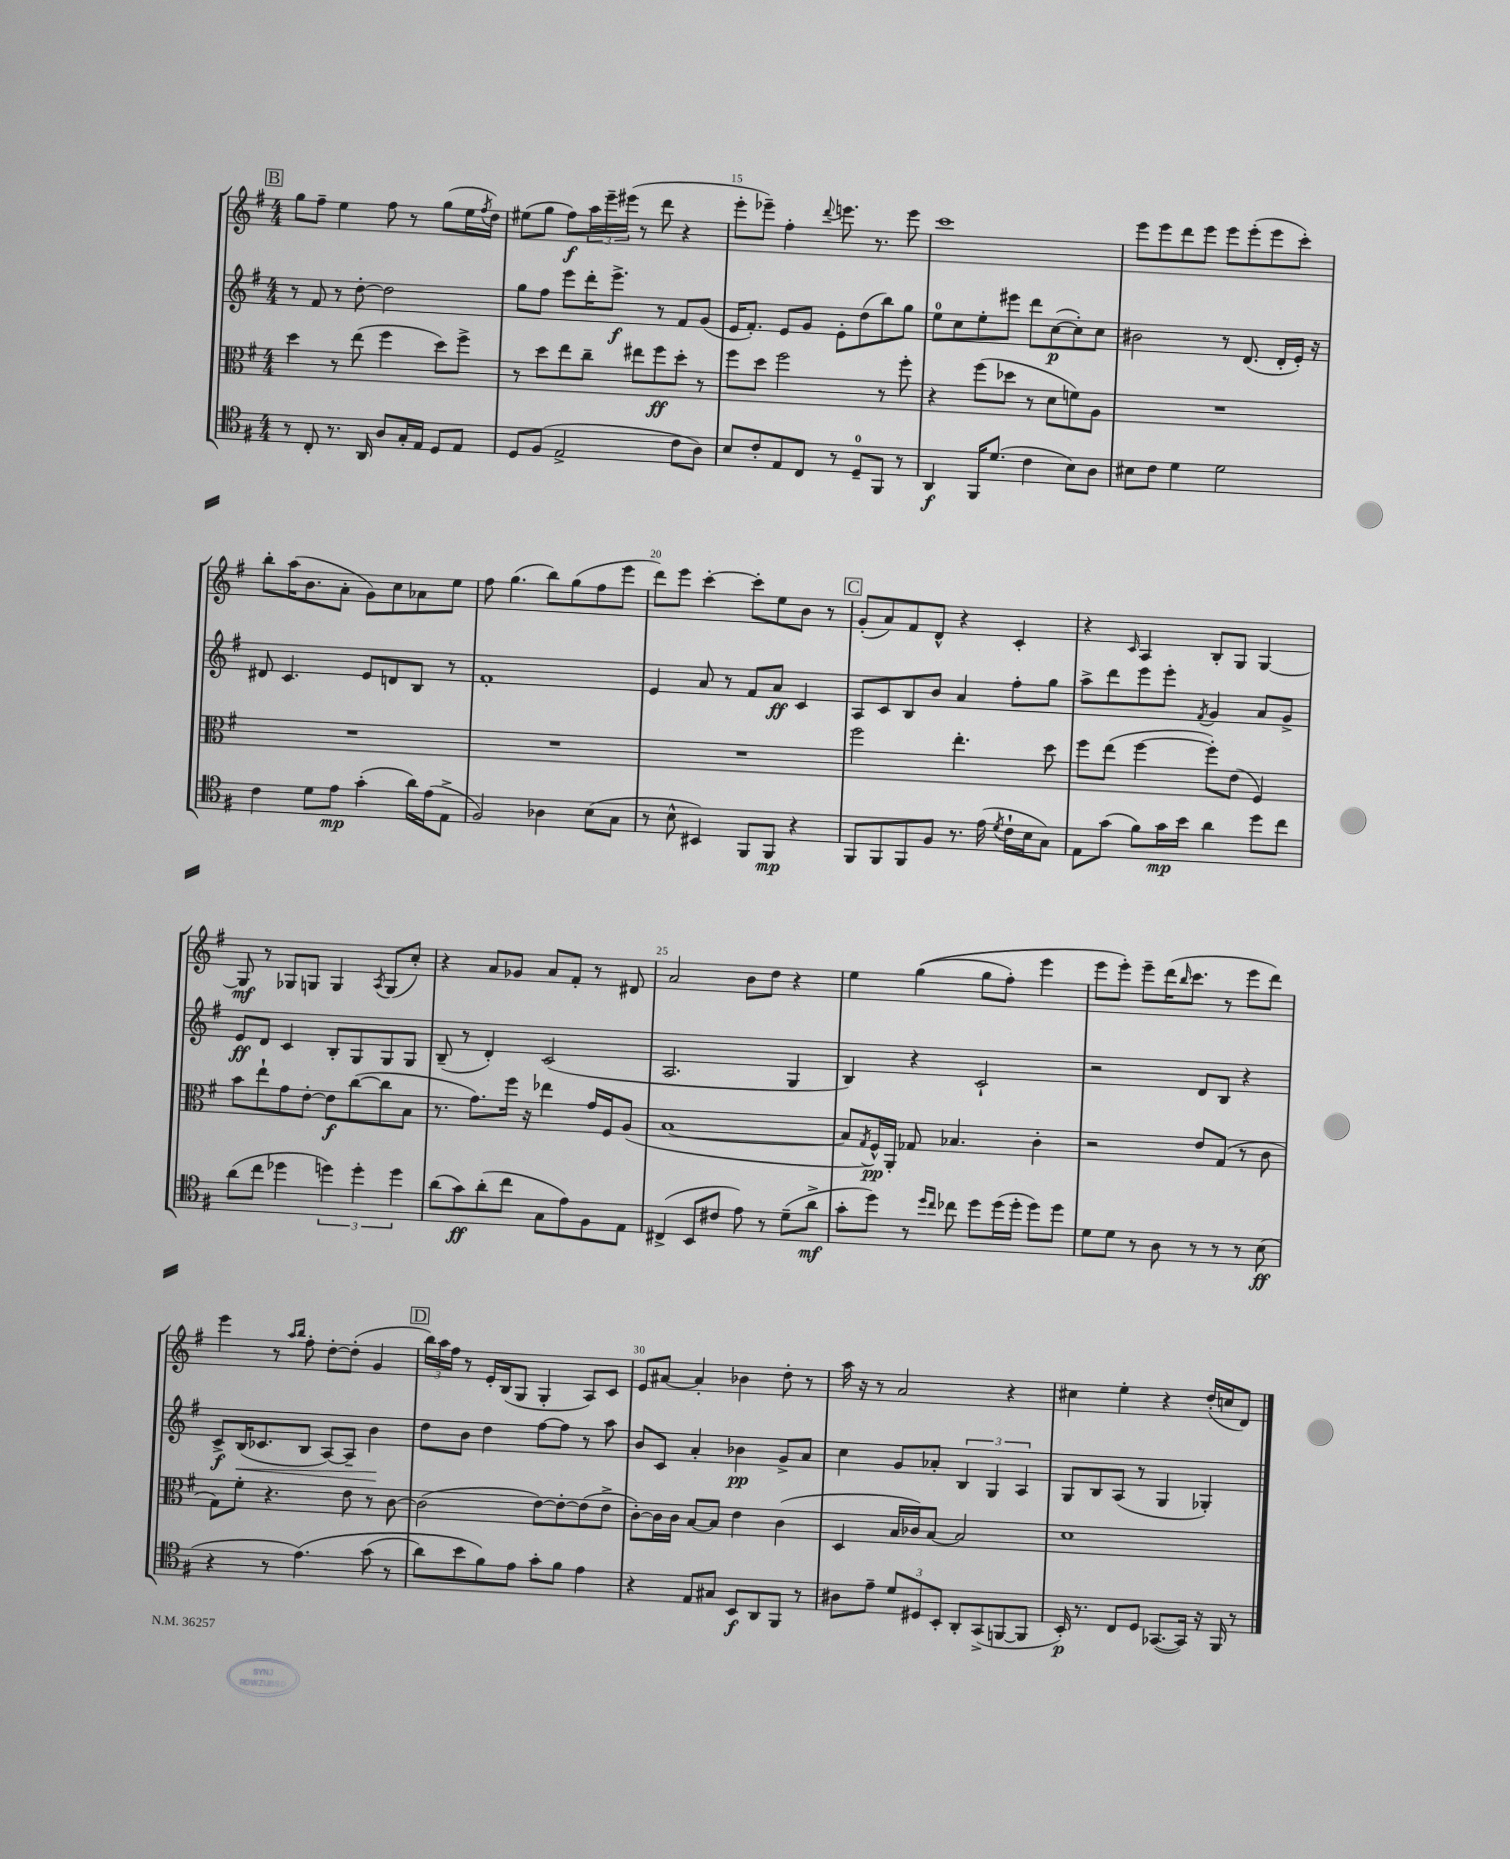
<<
\new StaffGroup <<
\new Staff = "s0" {
    \clef treble \key g \major \numericTimeSignature \time 4/4
    \mark \markup { \box "B" } g''8 fis''8-- e''4 fis''8 r8 g''8( e''16 \acciaccatura { fis''8 } d''16) |
    eis''8( g''8 fis''8\f) \tuplet 3/2 { a''16 e'''16-- eis'''16( } r8 d'''8 r4 |
    e'''8-. ees'''8--) fis''4-. \appoggiatura { d'''8 } e'''8. r8. e'''8 |
    c'''1 |
    e'''8 e'''8 d'''8 e'''8 e'''8 e'''8-.( e'''8 c'''8-.) |
    b''8-. a''16( b'8. a'8-. g'8) c''8 aes'8 e''8 |
    fis''8 g''4.( b''8) g''8( fis''8 e'''8 |
    d'''8) e'''8 c'''4~-. c'''8-. e''8 b'8 r8 |
    \mark \markup { \box "C" } g'8-.( a'8) fis'8 d'8-^ r4 c'4-. |
    r4 \grace { c'16 } a4 b8-. g8 g4~ |
    g8\mf r8 ges8 g8 g4 \acciaccatura { a8 } g8( c''8-.) |
    r4 a'8 ges'8 a'8 fis'8-. r8 dis'8 |
    a'2 b'8 d''8 r4 |
    e''4 g''4(\( g''8 fis''8-.) e'''4 |
    e'''8 e'''8-.\) e'''8-- d'''16( \grace { b''16 } c'''8. r8 e'''8 d'''8) |
    e'''4 r8 \grace { a''16 b''16 } fis''8-. d''8~-. d''8-.( g'4 |
    \mark \markup { \box "D" } \tuplet 3/2 { b''16) a''16 fis''16 } r8 e'16-. b16( g8 g4-. a8) c'8 |
    e'8 ais'8~ ais'4-. bes'4 d''8-. r8 |
    a''16 r16 r8 a'2 r4 |
    cis''4 e''4-. r4 d''16-.( c''16 d'8) \bar "|." |
}
\new Staff = "s1" {
    \clef treble \key g \major \numericTimeSignature \time 4/4
    \mark \markup { \box "B" } r8 fis'8 r8 d''8~-. d''2 |
    g''8 fis''8 e'''8 d'''16-. e'''8.->\f r8 fis'8 g'8( |
    e'16 fis'8.-.) e'8 g'8 e'8-. d''8( b''8) g''8 |
    e''8-0 c''8 e''8-. eis'''8 d'''8 c''8~\p( c''8-.) c''8 |
    bis'2 r8 d'8.( d'16-. e'16-.) r16 |
    dis'8 c'4. e'8 d'8 b8 r8 |
    fis'1-. |
    e'4 a'8 r8 fis'8 a'8\ff c'4 |
    \mark \markup { \box "C" } a8 c'8 b8 b'8 a'4 fis''8-. g''8 |
    a''8-> d'''8 e'''8 e'''8-. \acciaccatura { fis'8 } g'4 a'8 g'8-> |
    e'8\ff d'8 c'4 b8-. g8 g8 g8 |
    b8--( r8 d'4-.) c'2( |
    a2. g4 |
    b4) r4 c'2-! |
    r2 d'8 b8 r4 |
    c'8->\f b16\<( ces'8. b8 a8~) a8-- b'4\! |
    \mark \markup { \box "D" } d''8 b'8 d''4 fis''8~ fis''8 r8 a''8 |
    b'8 c'8 a'4-. bes'4\pp g'8-> a'8 |
    c''4 g'8 aes'8-. \tuplet 3/2 { b4 g4 a4 } |
    g8 b8 a8( r8 g4 ges4-.) \bar "|." |
}
\new Staff = "s2" {
    \clef alto \key g \major \numericTimeSignature \time 4/4
    \mark \markup { \box "B" } d''4 r8 e''8( fis''4 d''8) fis''8-> |
    r8 d''8 e''8 c''8-- eis''8 fis''8\ff d''8-. r8 |
    fis''8 d''8 fis''2 r8 fis''8-. |
    r4 fis''8( des''8 r8 d'8 f'8) a8 |
    R1 |
    R1 |
    R1 |
    R1 |
    \mark \markup { \box "C" } fis''2 e''4.-. d''8 |
    fis''8 e''8( fis''4~ fis''8-.) e'8( fis4) |
    b'8 e''8-! g'8 e'8~-. e'8\f c''8~( c''8 b8 |
    r8. g'8.) fis''16 r16 ees''4 g'16 fis16 a8( |
    b1~ |
    b8 \acciaccatura { g8 } fis16-^\pp) a,16-. ges8 bes4. c'4-. |
    r2 e'8 g8( r8 c'8 |
    g8) fis'8-. r4. e'8 r8 c'8~ |
    \mark \markup { \box "D" } c'2( e'8~) e'8~-. e'8( e'8-> |
    c'8~-.) c'16 c'16 b8~ b8 e'4 c'4( |
    d4 b16 ces'16) b8~ b2 |
    d'1 \bar "|." |
}
\new Staff = "s3" {
    \clef tenor \key g \major \numericTimeSignature \time 4/4
    \mark \markup { \box "B" } r8 c8-. r8. a,16 a8 g16-. e16 d8 e8 |
    d8 fis8( e2-> c'8 a8) |
    b8 c'8-. e8 c8 r8 d8-0-- fis,8 r8 |
    a,4\f fis,16 d'8.( c'4 b8) a8 |
    bis8 c'8 d'4 d'2 |
    c'4 d'8 e'8\mp g'4-.( a'16) e'16( e8-> |
    fis2) aes4 b8( g8 |
    r8 b8-^ bis,4) fis,8 fis,8\mp r4 |
    \mark \markup { \box "C" } fis,8 fis,8 fis,8 fis8 r8. e'16( \acciaccatura { d'8 } c'16-! b16 g8) |
    e8 g'8( fis'8) g'16\mp b'16 a'4 d''8 c''8 |
    a'8( c''8 des''4 \tuplet 3/2 { d''4) d''4-. d''4 } |
    a'8( g'8\ff) a'8-.( c''8 g8 e'8) fis8 e8 |
    cis4->( b,8 cis'8 e'8) r8 d'8--( a'8->\mf |
    g'8-. d''8) r8 \grace { d''16 c''16 } ces''8 d''8 d''16( d''16-. d''8) d''8 |
    d'8 d'8 r8 a8 r8 r8 r8 b8\ff( |
    r4 r8 e'4.)\( g'8( r8 |
    \mark \markup { \box "D" } a'8) b'8 fis'8\) e'8 g'8-. fis'8 e'4 |
    r4 e8 gis8 b,8\f a,8 fis,8 r8 |
    ais8 e'8-- \tuplet 3/2 { d'8 dis8 b,8-. } a,8-. g,8->( f,8~ f,8 |
    b,16-.\p) r8. c8 d8 ges,8.~( ges,16) r16 fis,16 r8 \bar "|." |
}
>>
>>
\layout { \context { \Score currentBarNumber = #13 \override BarNumber.break-visibility = ##(#f #t #t) barNumberVisibility = #(every-nth-bar-number-visible 5) } }
